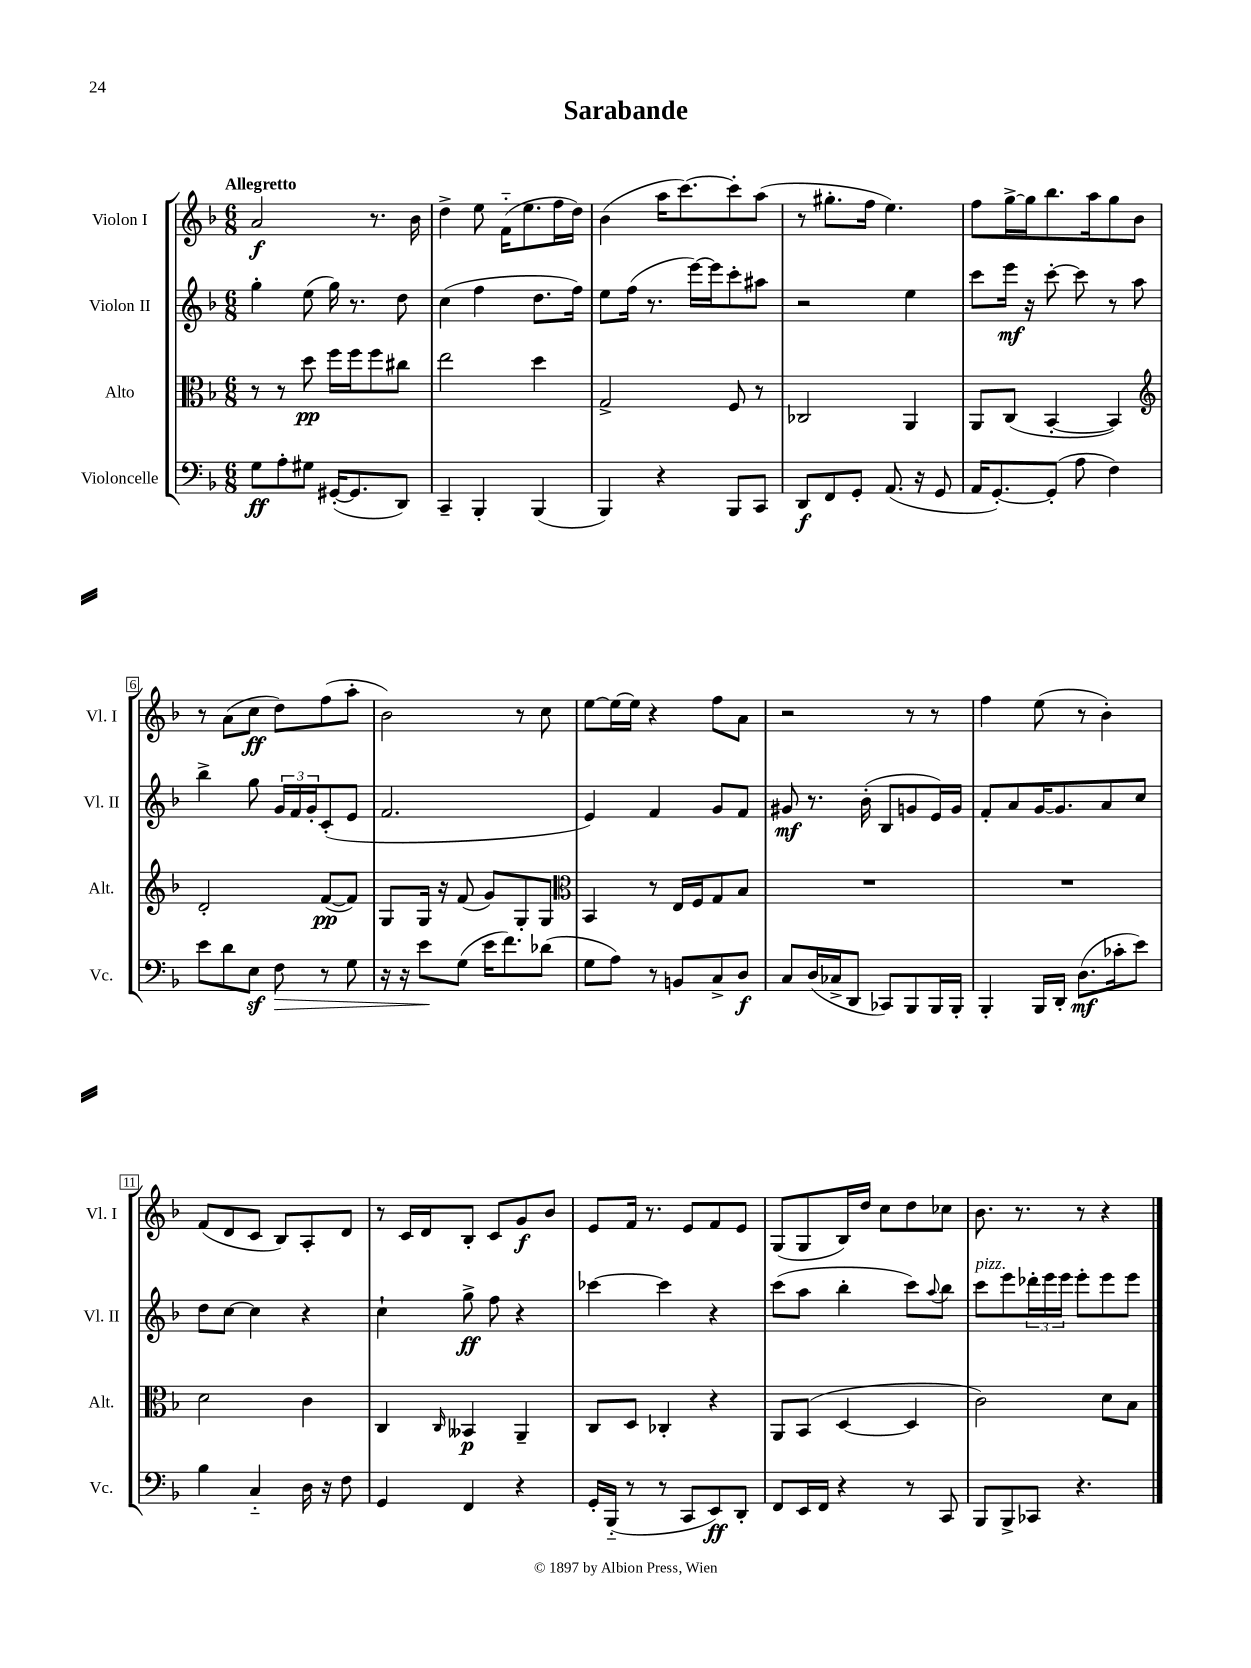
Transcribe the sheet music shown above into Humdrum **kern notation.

**kern	**dynam	**kern	**dynam	**kern	**dynam	**kern	**dynam
*part4	*part4	*part3	*part3	*part2	*part2	*part1	*part1
*staff4	*staff4	*staff3	*staff3	*staff2	*staff2	*staff1	*staff1
*I"Violoncelle	*	*I"Alto	*	*I"Violon II	*	*I"Violon I	*
*I'Vc.	*	*I'Alt.	*	*I'Vl. II	*	*I'Vl. I	*
*clefF4	*	*clefC3	*	*clefG2	*	*clefG2	*
*k[b-]	*	*k[b-]	*	*k[b-]	*	*k[b-]	*
*M6/8	*	*M6/8	*	*M6/8	*	*M6/8	*
=1	=1	=1	=1	=1	=1	=1	=1
!	!	!	!	!	!	!LO:TX:a:B:t=Allegretto	!
8G\L	ff	8r	.	4gg'\	.	2a/	f
8A'\	.	8r	.	.	.	.	.
8G#X\J	.	8dd\	pp	(8ee\	.	.	.
([16GG#X'/KL	.	16ff\LL	.	16gg\)	.	.	.
8.GG#/]	.	16ff\J	.	8.r	.	.	.
.	.	8ff\	.	.	.	8.r	.
8DD/J)	.	8cc#X\J	.	8dd\	.	.	.
.	.	.	.	.	.	16b-\	.
=2	=2	=2	=2	=2	=2	=2	=2
4CC~/	.	2ee\	.	(4cc\	.	4dd^\	.
4BBB-'/	.	.	.	4ff\	.	8ee\	.
.	.	.	.	.	.	(16f\KL	.
.	.	.	.	.	.	8.ee\	.
(4BBB-/	.	4dd\	.	8.dd\L	.	.	.
.	.	.	.	.	.	16ff\L	.
.	.	.	.	16ff\Jk)	.	16dd\JJ)	.
=3	=3	=3	=3	=3	=3	=3	=3
4BBB-/)	.	2G^/	.	8ee\L	.	(4b-\	.
.	.	.	.	(16ff\Jk	.	.	.
.	.	.	.	8.r	.	.	.
4r	.	.	.	.	.	16aa\KL	.
.	.	.	.	.	.	[8.ccc\)	.
.	.	.	.	[16eee\LL)	.	.	.
.	.	.	.	16eee\J]	.	.	.
8BBB-/L	.	8F/	.	8ccc'\	.	8ccc'\]	.
8CC/J	.	8r	.	8aa#X\J	.	(8aa\J	.
=4	=4	=4	=4	=4	=4	=4	=4
8DD/L	f	2C-X/	.	2r	.	8r	.
8FF/	.	.	.	.	.	8.gg#X'\L	.
8GG'/J	.	.	.	.	.	.	.
.	.	.	.	.	.	16ff\Jk	.
(8.AA/	.	.	.	.	.	4.ee\)	.
.	.	4AA/	.	4ee\	.	.	.
16r	.	.	.	.	.	.	.
8GG/	.	.	.	.	.	.	.
=5	=5	=5	=5	=5	=5	=5	=5
16AA/KL	.	8AA/L	.	8ccc\L	.	8ff\L	.
[8.GG'/)	.	.	.	.	.	.	.
.	.	(8C/J	.	16eee\Jk	mf	[16gg^\L	.
.	.	.	.	16r	.	16gg\J]	.
(8GG'/J]	.	[4BB-'/	.	[8ccc'\	.	8.bb-\	.
8A\	.	.	.	8ccc\]	.	.	.
.	.	.	.	.	.	16aa\k	.
4F\)	.	4BB-/])	.	8r	.	8gg\	.
.	.	.	.	8aa\	.	8b-\J	.
!!LO:LB:g=z
=6	=6	=6	=6	=6	=6	=6	=6
*	*	*clefG2	*	*	*	*	*
8e\L	.	2d'/	.	4bb-^\	.	8r	.
8d\	.	.	.	.	.	(8a\L	.
8Ez\J	.	.	.	8gg\	.	8cc\J	ff
!	!LO:HP:b	!	!	!	!	!	!
8F\	>	.	.	24g/LL	.	8dd\L)	.
.	.	.	.	24f/	.	.	.
.	.	.	.	24g'/J	.	.	.
8r	.	([8f/L	pp	(8c'/	.	(8ff\	.
8G\	.	8f/J])	.	8e/J	.	8aa'\J	.
=7	=7	=7	=7	=7	=7	=7	=7
16r	.	8G/L	.	2.f/	.	2b-\)	.
16r	.	.	.	.	.	.	.
8e\L	.	16G/Jk	.	.	.	.	.
.	.	16r	.	.	.	.	.
(8G\J	]	(8f/	.	.	.	.	.
16e\KL	.	8g/L)	.	.	.	.	.
8.f\)	.	.	.	.	.	.	.
.	.	8G'/	.	.	.	8r	.
(8d-X\J	.	8G/J	.	.	.	8cc\	.
=8	=8	=8	=8	=8	=8	=8	=8
*	*	*clefC3	*	*	*	*	*
8G\L	.	4BB-/	.	4e/)	.	[8ee\L	.
8A\J)	.	.	.	.	.	16ee\L_	.
.	.	.	.	.	.	16ee\JJ]	.
8r	.	8r	.	4f/	.	4r	.
8BBn/L	.	16E/LL	.	.	.	.	.
.	.	16F/J	.	.	.	.	.
8C^/	.	8G/	.	8g/L	.	8ff\L	.
8D/J	f	8B-/J	.	8f/J	.	8a\J	.
=9	=9	=9	=9	=9	=9	=9	=9
8C/L	.	2.r	.	8g#X/	mf	2r	.
(16D/L	.	.	.	8.r	.	.	.
16C-X^/J	.	.	.	.	.	.	.
8DD/J	.	.	.	.	.	.	.
.	.	.	.	(16b-'\	.	.	.
8CC-X/L)	.	.	.	8B-/L	.	.	.
8BBB-/	.	.	.	8gn/	.	8r	.
16BBB-/L	.	.	.	16e/L)	.	8r	.
16BBB-'/JJ	.	.	.	16g/JJ	.	.	.
=10	=10	=10	=10	=10	=10	=10	=10
4BBB-'/	.	2.r	.	8f'/L	.	4ff\	.
.	.	.	.	8a/	.	.	.
16BBB-/LL	.	.	.	[16g/K	.	(8ee\	.
16DD'/JJ	.	.	.	8.g/]	.	.	.
(8.D\L	mf	.	.	.	.	8r	.
.	.	.	.	8a/	.	4b-'\)	.
16c-X'\k	.	.	.	.	.	.	.
8e\J)	.	.	.	8cc/J	.	.	.
!!LO:LB:g=z
=11	=11	=11	=11	=11	=11	=11	=11
4B-\	.	2d\	.	8dd\L	.	(8f/L	.
.	.	.	.	[8cc\J	.	8d/	.
4C/	.	.	.	4cc\]	.	8c/J	.
.	.	.	.	.	.	8B-/L)	.
16D\	.	4c\	.	4r	.	8A'/	.
16r	.	.	.	.	.	.	.
8F\	.	.	.	.	.	8d/J	.
=12	=12	=12	=12	=12	=12	=12	=12
4GG/	.	4C/	.	4cc`\	.	8r	.
.	.	.	.	.	.	16c/LL	.
.	.	.	.	.	.	16d/J	.
.	.	16qqC/	.	.	.	.	.
4FF/	.	4BB--X/	p	8gg^\	ff	8B-'/J	.
.	.	.	.	8ff\	.	8c/L	.
4r	.	4AA~/	.	4r	.	8g/	f
.	.	.	.	.	.	8b-/J	.
=13	=13	=13	=13	=13	=13	=13	=13
16GG'/LL	.	8C/L	.	[4ccc-X\	.	8e/L	.
(16BBB-/JJ	.	.	.	.	.	.	.
8r	.	8D/J	.	.	.	16f/Jk	.
.	.	.	.	.	.	8.r	.
8r	.	4C-X'/	.	4ccc-\]	.	.	.
8CC/L	.	.	.	.	.	8e/L	.
8EE/)	ff	4r	.	4r	.	8f/	.
8DD'/J	.	.	.	.	.	8e/J	.
=14	=14	=14	=14	=14	=14	=14	=14
8FF/L	.	8AA/L	.	(8ccc\L	.	(8G/L	.
16EE/L	.	(8BB-/J	.	8aa\J	.	8G/	.
16FF/JJ	.	.	.	.	.	.	.
4r	.	[4D/	.	4bb-'\	.	16B-/L)	.
.	.	.	.	.	.	16dd/JJ	.
.	.	.	.	.	.	8cc\L	.
8r	.	4D/]	.	8ccc\L)	.	8dd\	.
.	.	.	.	8qqaa/	.	.	.
8CC/	.	.	.	8bb-\J	.	8cc-X\J	.
=15	=15	=15	=15	=15	=15	=15	=15
!	!	!	!	!LO:TX:a:i:t=pizz.	!	!	!
8BBB-/L	.	2c\)	.	8ccc\L	.	8.b-\	.
8BBB-^/	.	.	.	8eee\	.	.	.
.	.	.	.	.	.	8.r	.
8CC-X/J	.	.	.	24ddd-X'\L	.	.	.
.	.	.	.	24eee\	.	.	.
.	.	.	.	24eee\JJ	.	.	.
4.r	.	.	.	8eee'\L	.	8r	.
.	.	8d\L	.	8eee\	.	4r	.
.	.	8B-\J	.	8eee\J	.	.	.
==	==	==	==	==	==	==	==
*-	*-	*-	*-	*-	*-	*-	*-
